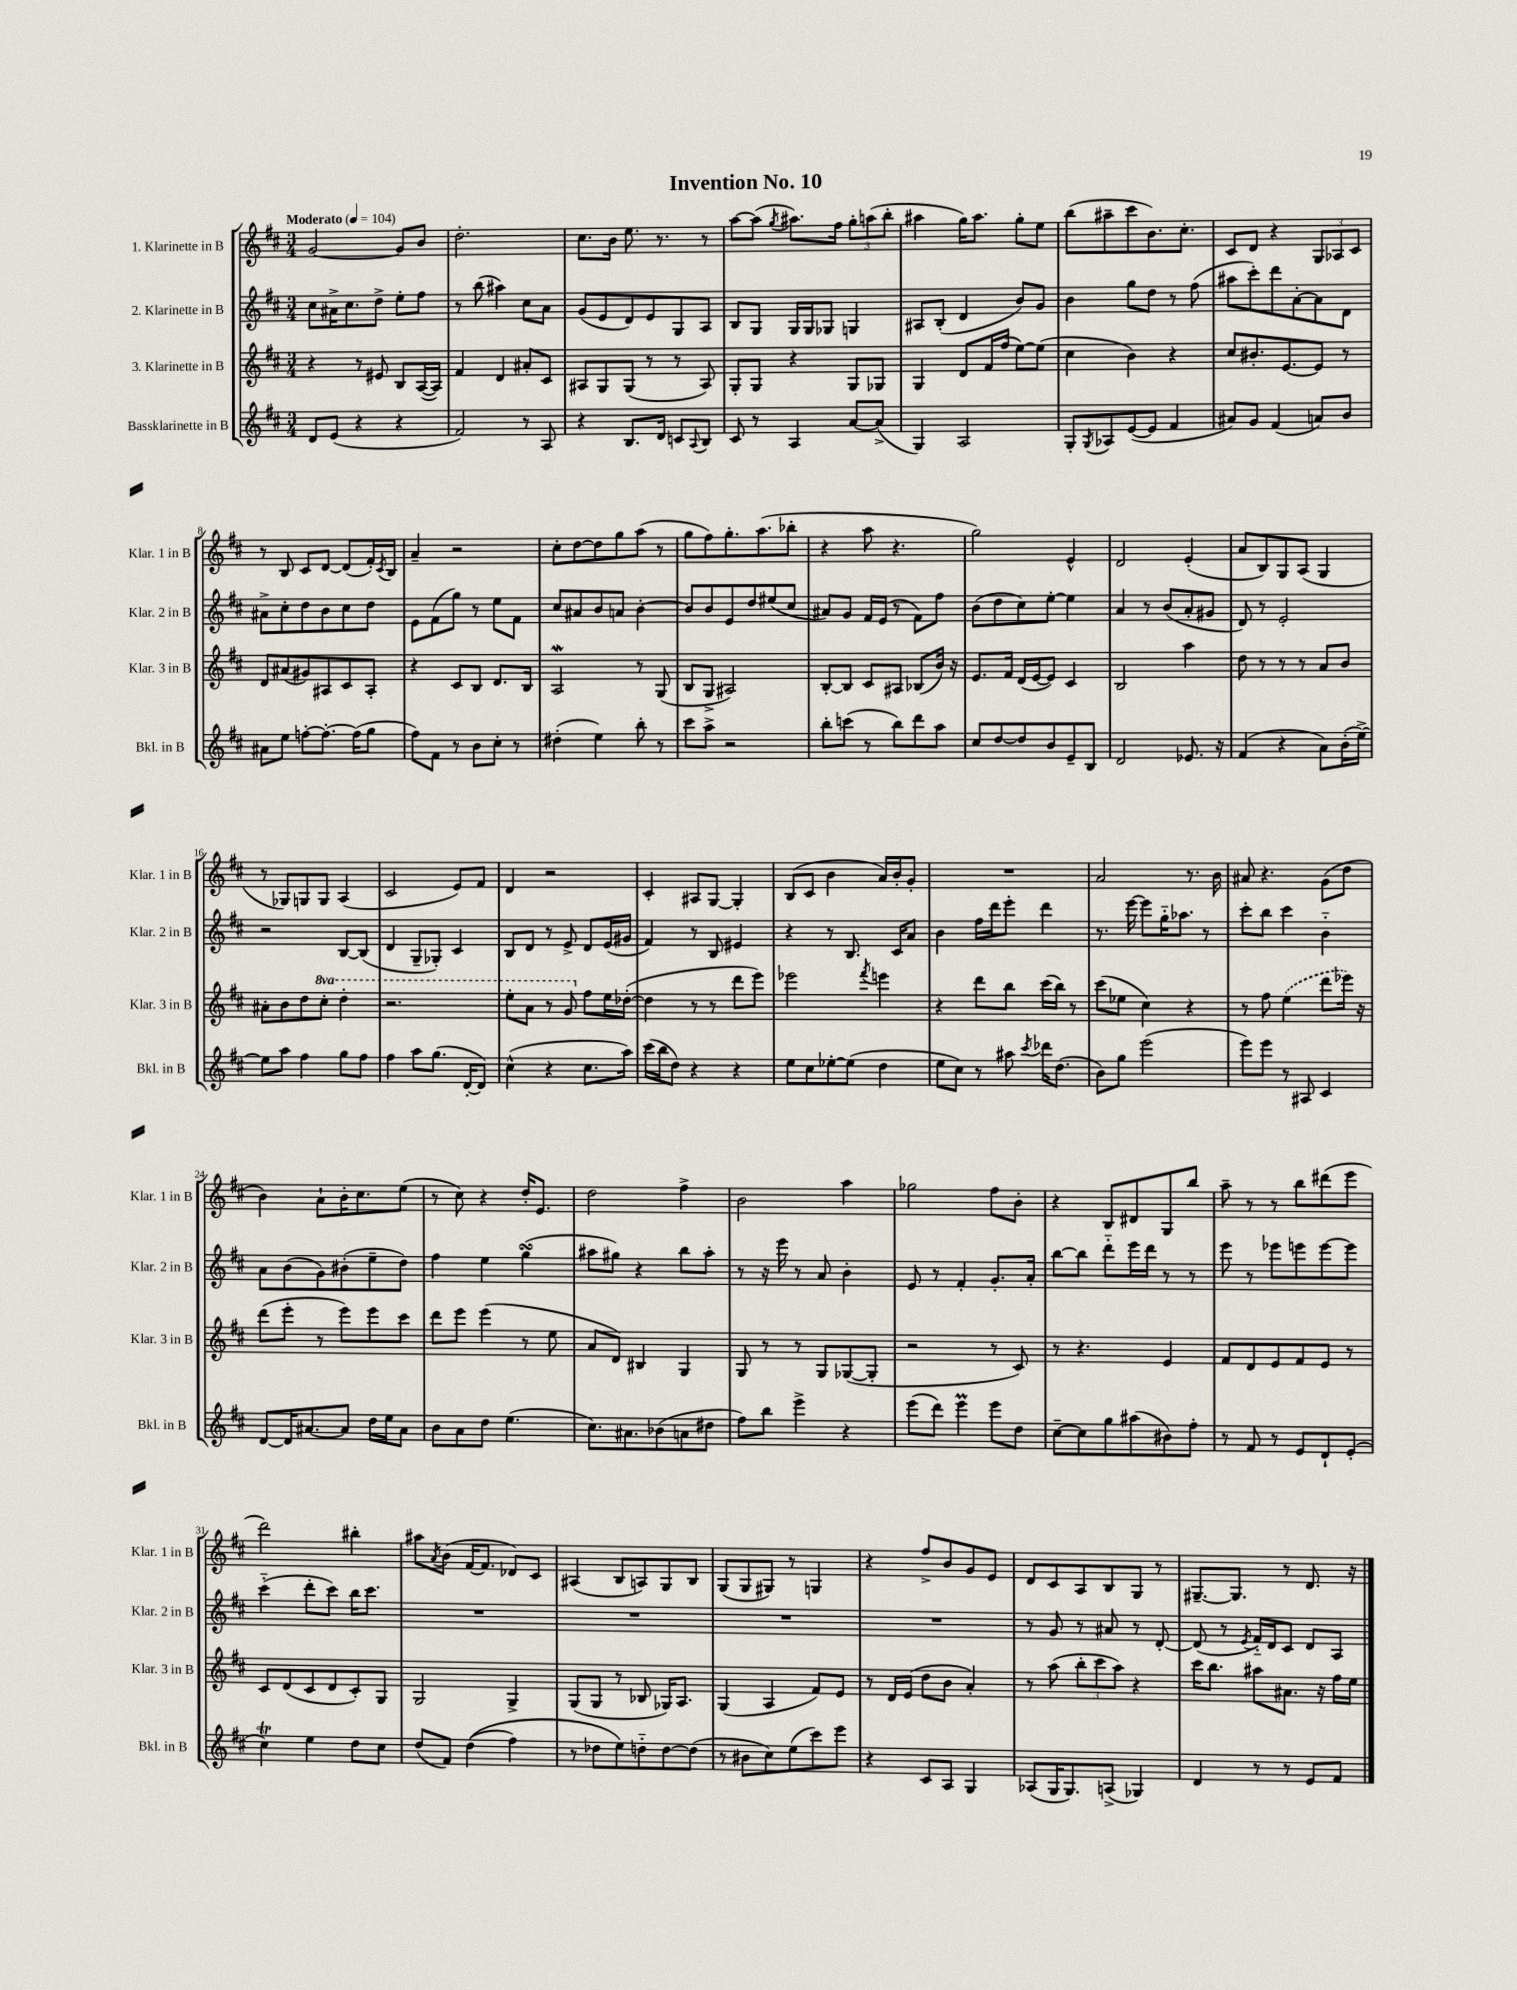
\header { title = "Invention No. 10" }
<<
\new StaffGroup <<
\new Staff = "s0" \with { instrumentName = "1. Klarinette in B" shortInstrumentName = "Klar. 1 in B" } {
    \clef treble \key d \major \numericTimeSignature \time 3/4 \tempo "Moderato" 4 = 104
    g'2~ g'8 b'8 |
    d''2.-. |
    cis''8. b'16 e''8. r8. r8 |
    a''8~ a''8( \acciaccatura { g''8 } ais''8.) fis''16 \tuplet 3/2 { g''8-. a''8( b''8-. } |
    ais''4 g''16) ais''8. g''8-. e''8 |
    b''8( ais''8-- cis'''8 b'8.) cis''8.-. |
    cis'8 d'8 r4 \tuplet 3/2 { g8 aes8 cis'8 } |
    r8 b8 cis'8 d'8~ d'8( fis'16-.) \acciaccatura { cis'8 } b16 |
    a'4-- r2 |
    cis''8-. d''8~ d''8 g''8 a''8( r8 |
    g''8 fis''8) g''8.-. a''8.( bes''8-. |
    r4 a''8 r4. |
    g''2) e'4-^ |
    d'2 e'4-.( |
    a'8 b8) g8 a8( g4 |
    r8 ges8) g8 g8 a4( |
    cis'2 e'8) fis'8 |
    d'4 r2 |
    cis'4-. ais8 g8~ g4-. |
    b8( cis'8 b'4 a'16) b'16-. g'8-. |
    R2. |
    a'2 r8. b'16 |
    ais'8 r4. g'8( d''8 |
    b'4) a'8-! b'16-. cis''8. e''8( |
    r8 cis''8) r4 d''16-. e'8. |
    d''2 fis''4-> |
    b'2 a''4 |
    ges''2 fis''8 b'8-. |
    r4 b8 dis'8 g8 b''8 |
    a''8-- r8 r8 b''8 dis'''8( e'''8 |
    d'''2) bis''4-. |
    ais''8 \acciaccatura { a'8 } b'8( fis'16~ fis'8. des'8) cis'8 |
    ais4( b8 a8) g8 b8 |
    g8( g8 gis8) r8 g4 |
    r4 fis''8-> b'8 g'8 e'8 |
    d'8 cis'8 a8 b8 g8 r8 |
    gis8.~-- gis8. r8 d'8. r16 \bar "|." |
}
\new Staff = "s1" \with { instrumentName = "2. Klarinette in B" shortInstrumentName = "Klar. 2 in B" } {
    \clef treble \key d \major \numericTimeSignature \time 3/4
    cis''8 ais'16-> cis''8. d''8-> e''8-. fis''8 |
    r8 b''8( ais''4) cis''8 a'8 |
    g'8( e'8 d'8) e'8 g8 a8 |
    b8 g8 g16 g16 ges8 g4 |
    ais8 b8-.( d'4 b'8) g'8 |
    b'4 g''8 d''8 r8 fis''8( |
    ais''8 cis'''8-.) d'''8 a'8~-. a'8 d'8 |
    ais'8-> cis''8-. d''8 b'8 cis''8 d''8 |
    e'8 fis'8( g''8) r8 e''8 fis'8 |
    cis''8 ais'8 b'8 a'8 b'4~-. |
    b'8 b'8 e'8 d''8 eis''8( cis''8 |
    ais'8) g'8 fis'16 e'16( r8 fis'8) fis''8 |
    b'8( d''8 cis''8) e''8~-. e''4 |
    a'4 r8 b'8( a'8-. gis'8 |
    d'8) r8 e'2-. |
    r2 b8~ b8( |
    d'4 g8-- ges8-.) cis'4 |
    b8 d'8 r8 e'8-> d'8 e'16( gis'16 |
    fis'4) r8 b8 eis'4 |
    r4 r8 b8. cis'16 a'8 |
    b'4 fis''16 d'''16 e'''8-. d'''4 |
    r8. e'''16~ e'''8 g''16-_ aes''8. r8 |
    cis'''8-. b''8 cis'''4 b'4-_ |
    a'8 b'8( g'8) bis'8-.( e''8-- d''8) |
    fis''4 e''4 g''4\turn( |
    ais''8 gis''8) r4 b''8 ais''8-. |
    r8 r16 e'''16 r8 a'8 b'4-. |
    e'8 r8 fis'4-. g'8.-. a'16-. |
    b''8~ b''8 d'''8-_ e'''16 d'''16 r8 r8 |
    e'''8 r8 ees'''8 e'''8 e'''8~ e'''8 |
    cis'''4-_( d'''8-. cis'''8) b''16 cis'''8. |
    R2. |
    R2. |
    R2. |
    R2. |
    r8 g'8 r8 ais'8 r8 d'8~-. |
    d'8( r8 \acciaccatura { e'8 } fis'16-_) d'16 cis'8 d'8 a8 \bar "|." |
}
\new Staff = "s2" \with { instrumentName = "3. Klarinette in B" shortInstrumentName = "Klar. 3 in B" } {
    \clef treble \key d \major \numericTimeSignature \time 3/4 \set Staff.ottavationMarkups = #ottavation-simple-ordinals
    r4 r8 eis'8 b8 a16~( a16) |
    fis'4 d'4 ais'8-. cis'8 |
    ais8 g8 g8( r8 r8 ais8) |
    g8-. g8 r4 g8 ges8 |
    g4 d'8 fis'16 fis''16( e''8~) e''8( |
    cis''4 b'4) r4 |
    cis''8 bis'8.-. e'8.~ e'8 r8 |
    d'8 ais'8( gis'8) ais8 cis'8 ais8-. |
    r4 cis'8 b8 d'8. b16 |
    a2\mordent r8 g8( |
    b8 g8-> ais2) |
    b8~-. b8 cis'8 ais8 bes8( b'16) r16 |
    e'8. fis'16 d'16( e'16~ e'8) cis'4 |
    b2 a''4 |
    d''8 r8 r8 r8 a'8 b'8 |
    ais'8-. b'8 d''8 \ottava #1 cis'''8-. d'''4-. |
    r2. |
    e'''8-. a''8 r8 g''8 \ottava #0 fis''8 e''16 des''16~-.( |
    des''4 r8 r8 d'''8 e'''8) |
    ees'''2 \acciaccatura { fis'''8 } e'''4 |
    r4 d'''8 b''8 cis'''16( b''16) r8 |
    cis'''8( ees''8 cis''4) r4 |
    r8 fis''8 \once \slurDashed e''4( d'''8 ees'''16) r16 |
    d'''8( e'''8-. r8 e'''8) e'''8 cis'''8 |
    d'''8 e'''8 e'''4( r8 e''8 |
    a'8 d'8) bis4 g4 |
    g8 r8 r8 g8 ges8~( ges8-. |
    r2 r8 cis'8) |
    r8 r4. e'4 |
    fis'8 d'8 e'8 fis'8 e'8 r8 |
    cis'8 d'8( cis'8 d'8 cis'8-.) g8 |
    g2 g4-> |
    g8( g8 r8 bes8 ges16) a8. |
    g4( a4 fis'8) e'8 |
    r8 d'16 e'16( d''8 b'8 a'4-.) |
    r8 a''8( \tuplet 3/2 { b''8-. cis'''8 a''8) } r4 |
    cis'''16 b''8. ais''8 ais'8. r16 fis''16 e''16 \bar "|." |
}
\new Staff = "s3" \with { instrumentName = "Bassklarinette in B" shortInstrumentName = "Bkl. in B" } {
    \clef treble \key d \major \numericTimeSignature \time 3/4
    d'8 e'8( r4 r4 |
    fis'2) r8 a8 |
    r4 b8. d'16 c'8 \appoggiatura { a8 } b8 |
    cis'8 r8 a4 a'8~ a'8->( |
    g4) a2 |
    g8-. \acciaccatura { g8 } aes8 e'8~( e'8 fis'4 |
    ais'8) g'8 fis'4( a'8) b'8 |
    ais'8 e''8 f''8~-. f''8.~-. f''16( g''8 |
    fis''8) fis'8 r8 b'8 cis''8-. r8 |
    dis''4-.( e''4) b''8-. r8 |
    cis'''8 a''8-> r2 |
    b''8-. c'''8( r8 b''8) d'''8 a''8 |
    cis''8 d''8~ d''8 b'8 e'8-- b8 |
    d'2 ees'8. r16 |
    fis'4( r4 a'8) b'16-.( e''16~->) |
    e''8 a''8 fis''4 g''8 fis''8 |
    fis''4 a''8 g''8.( d'16~-. d'8) |
    cis''4-^( r4 cis''8. a''16) |
    cis'''16( b''16 d''8) r4 r4 |
    e''8 cis''8 ees''8~-. ees''8( d''4 |
    e''8 cis''8) r8 ais''8 \acciaccatura { cis'''8 } des'''16 d''8.( |
    b'8) g''8 e'''2( |
    e'''8) e'''8 r8 ais8 cis'4 |
    d'8~ d'16 ais'8.~ ais'8 d''16 e''16 ais'8 |
    b'8 a'8 d''8 e''4.( |
    cis''8.) ais'8. bes'8( a'8 dis''8 |
    fis''8) b''8 e'''4-> r4 |
    e'''8( d'''8) e'''4\prall e'''8 d''8 |
    cis''8~-- cis''8 g''8 ais''8( bis'8) fis''8-. |
    r8 fis'8 r8 e'8 d'8-! e'8-.( |
    cis''4\trill) e''4 d''8 cis''8 |
    d''8( fis'8) d''4(\( fis''4) |
    r8 des''8 e''8\) d''8-_ d''8~ d''8( |
    r8 bis'8 cis''8) e''8( cis'''8) e'''8 |
    r4 cis'8 a8 g4 |
    aes8( g16 g8.) a8->( ges4) |
    d'4 r8 r8 e'8 fis'8 \bar "|." |
}
>>
>>
